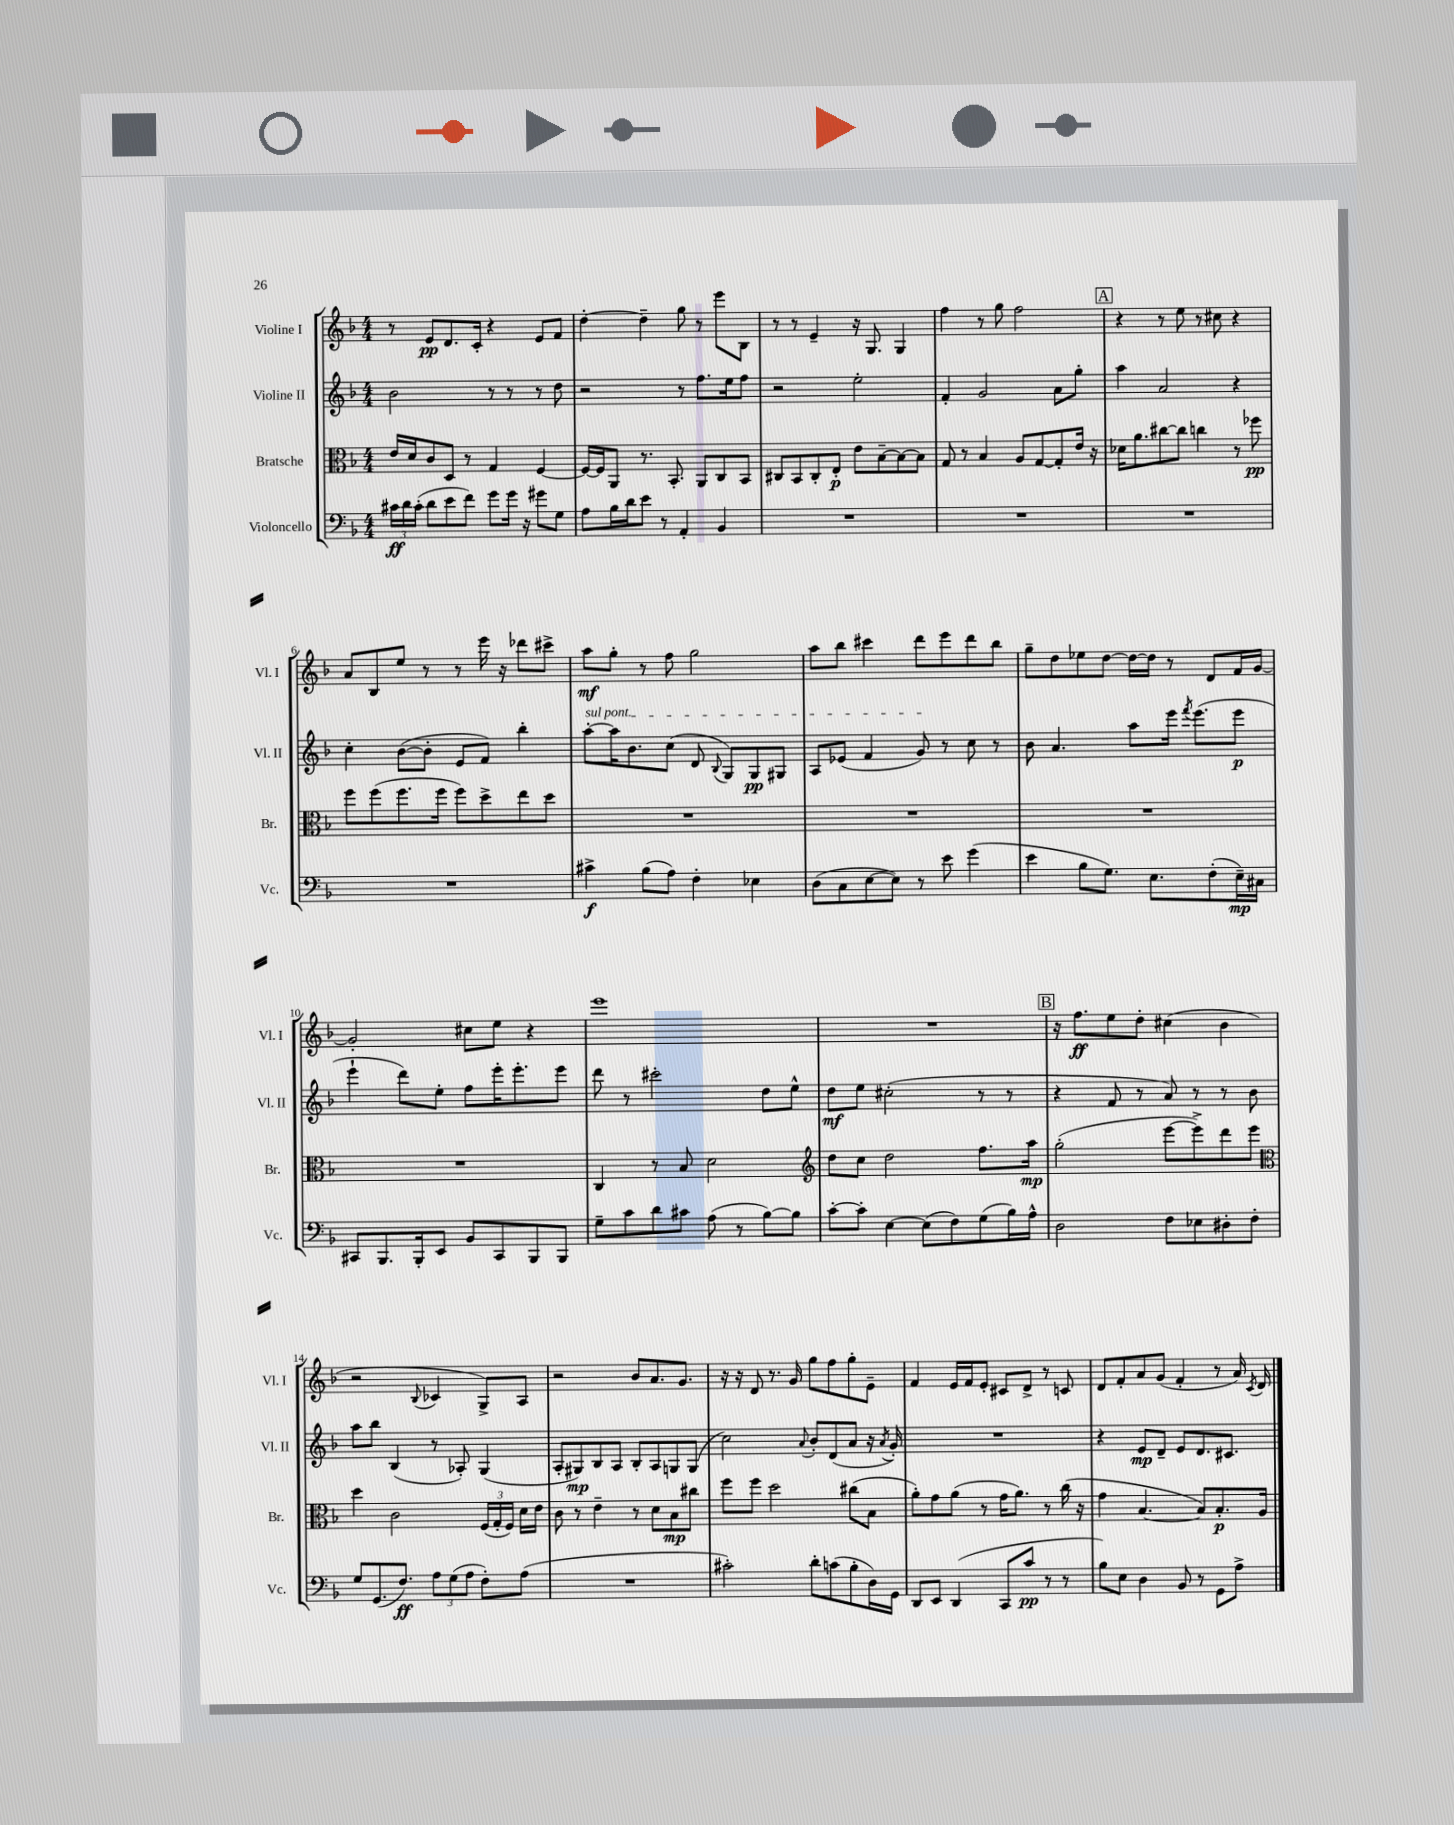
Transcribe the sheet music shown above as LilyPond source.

<<
\new StaffGroup <<
\new Staff = "s0" \with { instrumentName = "Violine I" shortInstrumentName = "Vl. I" } {
    \clef treble \key f \major \numericTimeSignature \time 4/4
    \autoBeamOff r8 e'8[\pp d'8. c'16]-. r4 e'8[ f'8] |
    d''4~-. d''4-- g''8 r8 e'''8[ bes8] |
    r8 r8 e'4-- r16 g8. g4 |
    f''4 r8 g''8 f''2 |
    \mark \markup { \box "A" } r4 r8 e''8 r8 cis''8 r4 |
    a'8[ bes8 e''8] r8 r8 e'''16 r16 des'''8[ cis'''8]-> |
    a''8[\mf g''8]-. r8 f''8 g''2 |
    a''8[ bes''8] cis'''4 d'''8[ e'''8 d'''8 bes''8] |
    g''8[-- d''8 ees''8 d''8]~ d''16[~ d''16] r8 d'8[ f'16 g'16]~ |
    g'2-. cis''8[ e''8] r4 |
    e'''1 |
    R1 |
    \mark \markup { \box "B" } r16 f''8.[\ff e''8 d''8]-. cis''4( bes'4 |
    r2 \appoggiatura { bes8 } ces'4 g8[->) a8] |
    r2 bes'8[ a'8. g'8.] |
    r16 r16 d'8 r8. g'16 g''8[ f''8 g''8-. e'8]-- |
    f'4 e'16[ f'16 e'8]-. cis'8[ d'8]-> r8 c'8 |
    d'8[ f'8-. a'8 g'8]( f'4-. r8 a'16) \acciaccatura { c'8 } d'16 \bar "|." |
}
\new Staff = "s1" \with { instrumentName = "Violine II" shortInstrumentName = "Vl. II" } {
    \clef treble \key f \major \numericTimeSignature \time 4/4
    \autoBeamOff bes'2 r8 r8 r8 d''8 |
    r2 r8 f''8.[ e''16 f''8] |
    r2 e''2-. |
    f'4-. g'2 a'8[ g''8]-. |
    \mark \markup { \box "A" } a''4 a'2 r4 |
    c''4-. bes'8[~( bes'8]-. e'8[ f'8]) bes''4-. |
    \once \override TextSpanner.bound-details.left.text = \markup { \italic "sul pont." } a''8[~-.\startTextSpan a''16 bes'8. c''8]( d'8 \appoggiatura { bes8 } g8[) g8\pp gis8] |
    a8[ ees'8]( f'4 g'8\stopTextSpan) r8 c''8 r8 |
    bes'8 a'4. a''8[ e'''16] \acciaccatura { f'''8 } e'''8.[( e'''8]\p |
    e'''4-! d'''8[) e''8]-. f''8[ e'''16-. e'''8.-. e'''8] |
    d'''8 r8 cis'''2-. d''8[ e''8]-^ |
    d''8[\mf e''8] cis''2-.( r8 r8 |
    \mark \markup { \box "B" } r4 f'8 r8 a'8) r8 r8 bes'8 |
    a''8[ bes''8] bes4( r8 aes8-.) g4( |
    a8[-. gis8\mp) bes8 a8] bes8[-. a8 g8 g8]( |
    c''2) \appoggiatura { a'8 } bes'8[-. d'8( a'8] r16 \acciaccatura { a'8 } g'16-.) |
    R1 |
    r4 e'8[\mp d'8]-- e'8[ d'8. cis'8.] \bar "|." |
}
\new Staff = "s2" \with { instrumentName = "Bratsche" shortInstrumentName = "Br." } {
    \clef alto \key f \major \numericTimeSignature \time 4/4
    \autoBeamOff e'16[ d'16 c'8 d8] r8 g4 f4~ |
    f16[~ f16 a,8] r8. bes,8.-. a,8[ c8 bes,8] |
    cis8[ bes,8 cis8-. e8]-.\p e'8[ bes8~-- bes8~ bes8] |
    g8 r8 bes4 a8[ g8~ g8-. e'16] r16 |
    \mark \markup { \box "A" } des'16[ a'8. cis''8~ cis''8] c''4 r8 fes''8\pp |
    f''8[ f''8( f''8. f''16] f''8[) d''8-> e''8 d''8] |
    R1 |
    R1 |
    R1 |
    R1 |
    c4 r8 bes8 d'2 |
    \clef treble d''8[ c''8] d''2 f''8.[ a''16]\mp |
    \mark \markup { \box "B" } g''2-.( e'''8[~ e'''8->) d'''8 e'''8] |
    \clef alto d''4 c'2 \tuplet 3/2 { f16[( g16-. f16]) } d'16[ e'16] |
    c'8 r8 e'4-- r8 d'8[ bes8\mp cis''8] |
    f''8[ f''8] d''2 cis''8[( bes8] |
    a'8[-.) g'8 a'8]( r8 g'16[ a'8.]) r8 c''16( r16 |
    g'4 bes4.~ bes8[) bes8.-.\p a16] \bar "|." |
}
\new Staff = "s3" \with { instrumentName = "Violoncello" shortInstrumentName = "Vc." } {
    \clef bass \key f \major \numericTimeSignature \time 4/4
    \autoBeamOff \tuplet 3/2 { cis'16[\ff d'16 cis'16]-.( } d'8[ e'8 f'8]) g'8[ g'16] r16 gis'8[ g8] |
    a8[ bes16 d'16 e'8] r8 a,4-. bes,4 |
    R1 |
    R1 |
    \mark \markup { \box "A" } R1 |
    R1 |
    cis'4->\f bes8[( a8]) f4-. ees4 |
    d8[( c8 e8~ e8]) r8 e'8 g'4( |
    e'4 bes8[ g8.]) e8.[ f8-.( e16--\mp) cis16] |
    cis,8[ bes,,8. bes,,16-. e,8] bes,8[ cis,8 bes,,8 bes,,8] |
    g8[-- c'8 d'8 cis'8] a8( r8 bes8[~) bes8] |
    c'8[~-. c'8]-. e4~ e8[( f8) g8( bes16) a16]-^ |
    \mark \markup { \box "B" } d2 f8[ ees8 dis8-. f8]-. |
    g8[ g,8.( f8.]\ff) \tuplet 3/2 { a8[ g8( a8] } f8[-.) a8]( |
    R1 |
    cis'2-.) d'8[-. c'8( bes8-. d16) g,16] |
    d,8[ e,8] d,4( c,8[ c'8]\pp r8 r8 |
    bes8[) e8] d4 bes,8 r8 g,8[ a8]-> \bar "|." |
}
>>
>>
